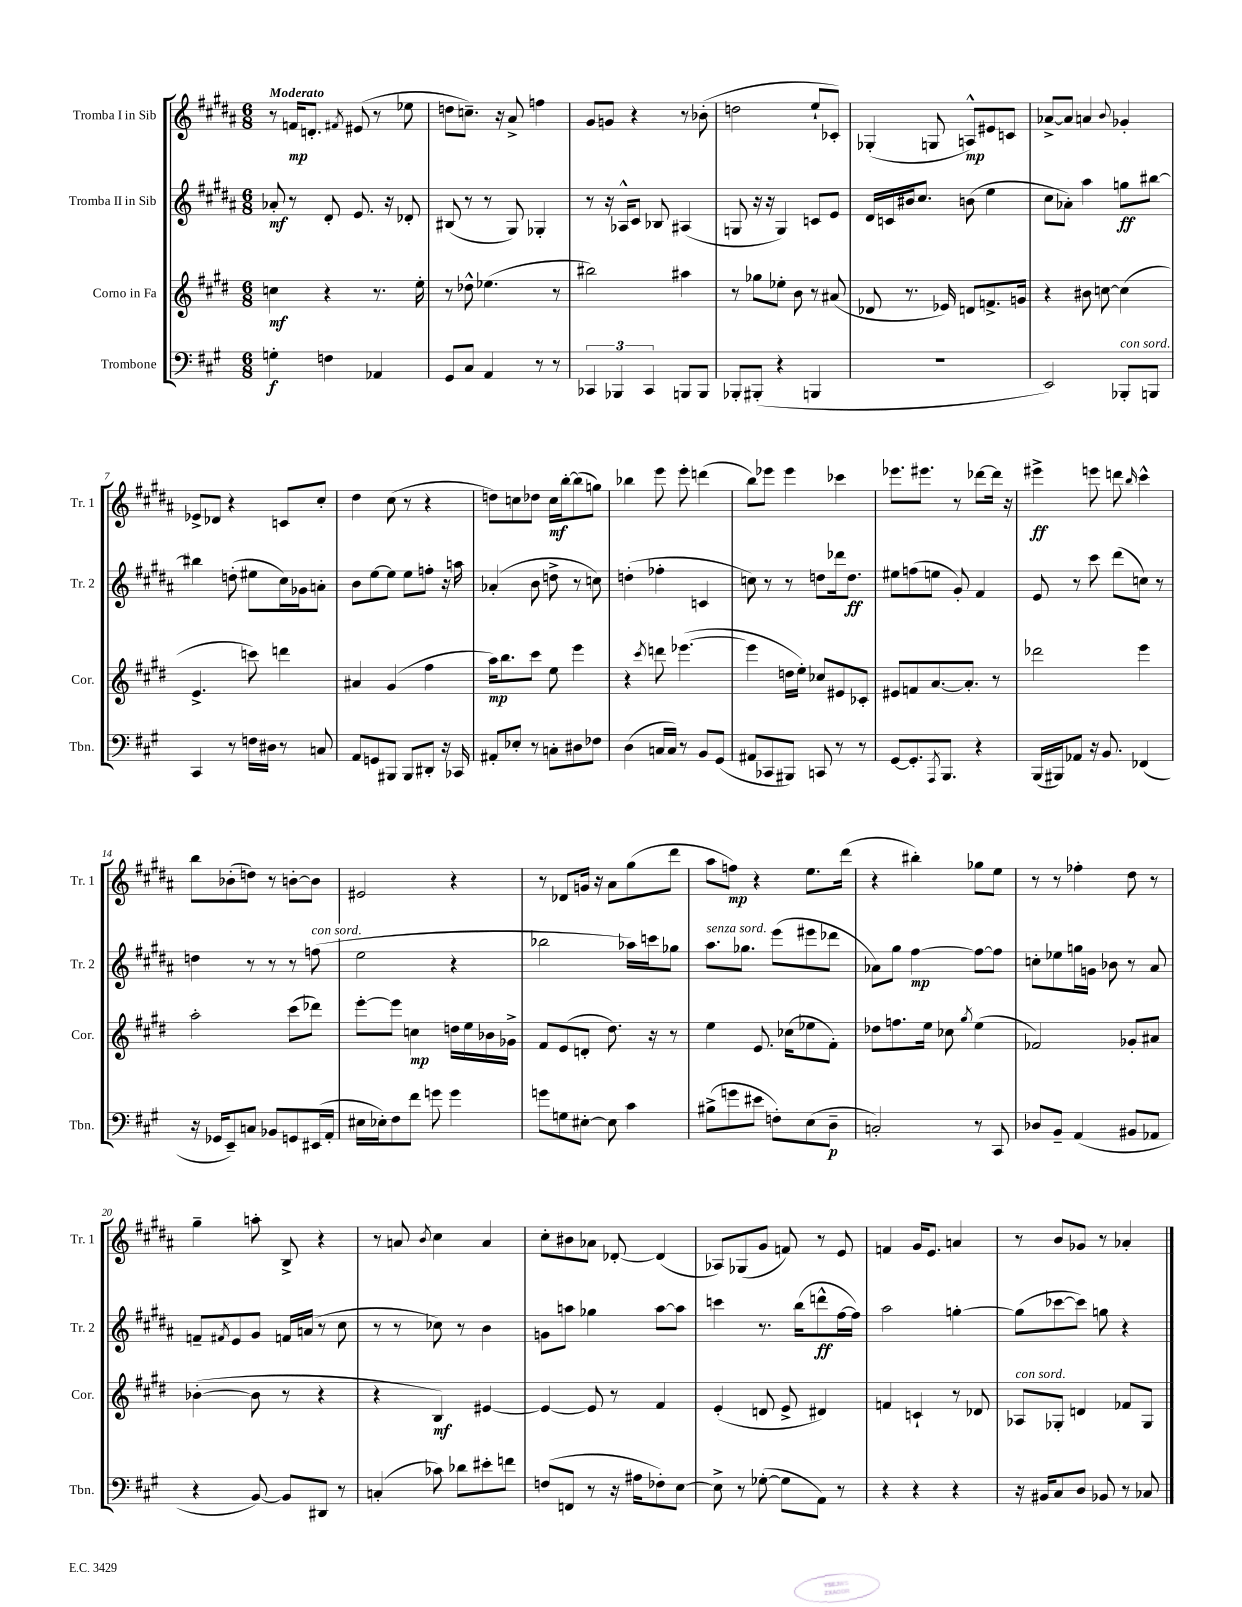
<<
\new StaffGroup <<
\new Staff = "s0" \with { instrumentName = "Tromba I in Sib" shortInstrumentName = "Tr. 1" } {
    \clef treble \key b \major \numericTimeSignature \time 6/8 \tempo "Moderato"
    r8 f'16\mp d'8.-. \acciaccatura { fis'8 } eis'8( r8 ees''8 |
    d''8 c''8.--) r16 ais'8-> f''4 |
    gis'8 g'8 r4 r8 bes'8-.( |
    d''2 e''8-! ces'8-.) |
    ges4-.( g8 a8-^\mp) eis'8 c'8 |
    aes'8~-> aes'8 a'4 \appoggiatura { b'8 } ges'4-. |
    ees'8-> des'8 r4 c'8 cis''8-. |
    dis''4 cis''8( r8 r4 |
    d''8) c''8 des''8 c''16\mf b''16~-. b''8( g''8) |
    bes''4 e'''8 e'''8-. d'''4( |
    b''8) ees'''8 ees'''4 ces'''4 |
    ees'''8. eis'''8. r8 des'''8~ des'''16 r16 |
    eis'''4->\ff e'''8 d'''8 \grace { b''16 } cis'''4-^ |
    b''8 bes'8-.( d''8) r8 b'8~-. b'8 |
    eis'2 r4 |
    r8 des'8 g'16 r16 ais'8 gis''8( dis'''8 |
    ais''8 f''8\mp) r4 e''8. dis'''16( |
    r4 bis''4-.) ges''8 e''8 |
    r8 r8 fes''4-. dis''8 r8 |
    gis''4-- a''8-. b8-> r4 |
    r8 a'8 \acciaccatura { b'8 } cis''4 a'4 |
    cis''8-. bis'8 aes'8 des'8~-. des'4( |
    aes8) ges8( gis'8 f'8) r8 e'8 |
    f'4 gis'16 e'8. a'4 |
    r8 b'8 ges'8 r8 aes'4-. \bar "|." |
}
\new Staff = "s1" \with { instrumentName = "Tromba II in Sib" shortInstrumentName = "Tr. 2" } {
    \clef treble \key b \major \numericTimeSignature \time 6/8
    aes'8-.\mf r8 dis'8-. e'8. r16 des'8-. |
    bis8( r8 r8 gis8) ges4-. |
    r8 r16 aes16-^ cis'8 bes8 ais4( |
    g8 r16 r16 g4) c'8 e'8 |
    dis'16 c'16 bis'16 cis''8. b'8( e''4 |
    cis''8 aes'8-.) ais''4 g''8\ff bis''8~ |
    bis''4 d''8-.( eis''8 cis''16) ges'16 a'8-. |
    b'8 e''8~ e''8 e''8 f''8-. r16 a''16 |
    aes'4-.( b'8 d''8-> r8 c''8) |
    d''4-.( fes''4-. c'4 |
    c''8) r8 r8 d''8 des'''16 d''8.\ff |
    eis''8 f''8( e''8 gis'8-.) fis'4 |
    e'8 r8 cis'''8 dis'''8( c''8) r8 |
    d''4 r8 r8 r8 f''8^\markup { \italic "con sord." }( |
    e''2 r4 |
    bes''2 aes''16) c'''16 ges''8 |
    ais''8.^\markup { \italic "senza sord." } ges''8. e'''8( eis'''8 des'''8 |
    aes'8) gis''8 fis''4~\mp fis''8~ fis''8 |
    c''8-. ees''8 g''16 g'16 bes'8 r8 ais'8 |
    f'8-- \acciaccatura { fis'8 } e'8 gis'8 f'16 a'16( r8 cis''8 |
    r8 r8 ces''8) r8 b'4 |
    g'8 a''8 ges''4 a''8~ a''8 |
    c'''4 r8. b''16( d'''8-^\ff fis''16~ fis''16) |
    ais''2 g''4~-. |
    g''8( ces'''8~ ces'''8) g''8 r4 \bar "|." |
}
\new Staff = "s2" \with { instrumentName = "Corno in Fa" shortInstrumentName = "Cor." } {
    \clef treble \key e \major \numericTimeSignature \time 6/8
    c''4\mf r4 r8. e''16-. |
    r8 des''8-^ ees''4.( r8 |
    bis''2) ais''4 |
    r8 ges''8 ees''8-. b'8 r8 ais'8( |
    des'8 r8. ees'16) d'8 f'8.-> g'16 |
    r4 bis'8 c''8~ c''4( |
    e'4.-> c'''8) d'''4 |
    ais'4 gis'4( fis''4 |
    a''16\mp) b''8. cis'''8 e''8 e'''4 |
    r4 \acciaccatura { cis'''8 } d'''8 ees'''4.~( |
    ees'''4 d''16 e''16-.) ces''8 eis'8 ces'8-. |
    eis'8 f'8 a'8.~ a'8.-. r8 |
    des'''2 e'''4 |
    a''2-. cis'''8( des'''8) |
    e'''8~-. e'''8 c''4\mp d''16 e''16 bes'16 ges'16-> |
    fis'8 e'8( d'8-. dis''8.) r16 r8 |
    e''4 e'8. ces''16( ees''8 fis'8-.) |
    des''8 f''8. e''16 ces''8 \acciaccatura { gis''8 } e''4( |
    fes'2) ges'8-. ais'8 |
    bes'4~-.( bes'8 r8 r4 |
    r4 b4\mf) eis'4~ |
    eis'4~ eis'8 r8 fis'4 |
    e'4-.( d'8 e'8-> dis'4) |
    f'4 c'4-! r8 des'8 |
    aes8^\markup { \italic "con sord." } ges8-. d'4 fes'8 ges8 \bar "|." |
}
\new Staff = "s3" \with { instrumentName = "Trombone" shortInstrumentName = "Tbn." } {
    \clef bass \key a \major \numericTimeSignature \time 6/8
    g4-.\f f4 aes,4 |
    gis,8 cis8 a,4 r8 r8 |
    \tuplet 3/2 { ces,4 bes,,4 ces,4 } b,,8 b,,8 |
    bes,,8-. bis,,8-.( r4 b,,4 |
    R2. |
    e,2) bes,,8-.^\markup { \italic "con sord." } b,,8 |
    cis,4 r8 f16 dis16 r8 c8 |
    a,8 g,8 bis,,8 bis,,8 dis,8-. r16 ces,16 |
    ais,8-. ees8-. r8 c8-. dis8 fes8 |
    d4( c16 c16) r8 b,8 gis,8( |
    ais,8 ces,8 bis,,8) c,8 r8 r8 |
    gis,8~ gis,8.-. \acciaccatura { a,,8 } b,,8. r4 |
    b,,16( bis,,16) aes,8 r16 b,8. fes,4( |
    r16 ges,16 e,8--) c8 bes,8 g,8 eis,16( a,16-. |
    eis16 ees16-.) fis8 fis'8 g'8 g'4 |
    g'8 g8 eis8~-. eis8 cis'4 |
    bis8->( g'8 eis'8 f8-.) e8( d8--\p |
    c2-.) r8 cis,8 |
    des8 b,8-- a,4( bis,8 aes,8 |
    r4 b,8~) b,8 dis,8 r8 |
    c4-.( ces'8) des'8 eis'8-. f'8 |
    f8( f,8 r8 r16 ais16 fes8-.) e8~ |
    e8-> r8 ges8~-.( ges8 a,8) r8 |
    r4 r4 r4 |
    r16 bis,16 cis8 d8 bes,8 r8 ces8 \bar "|." |
}
>>
>>
